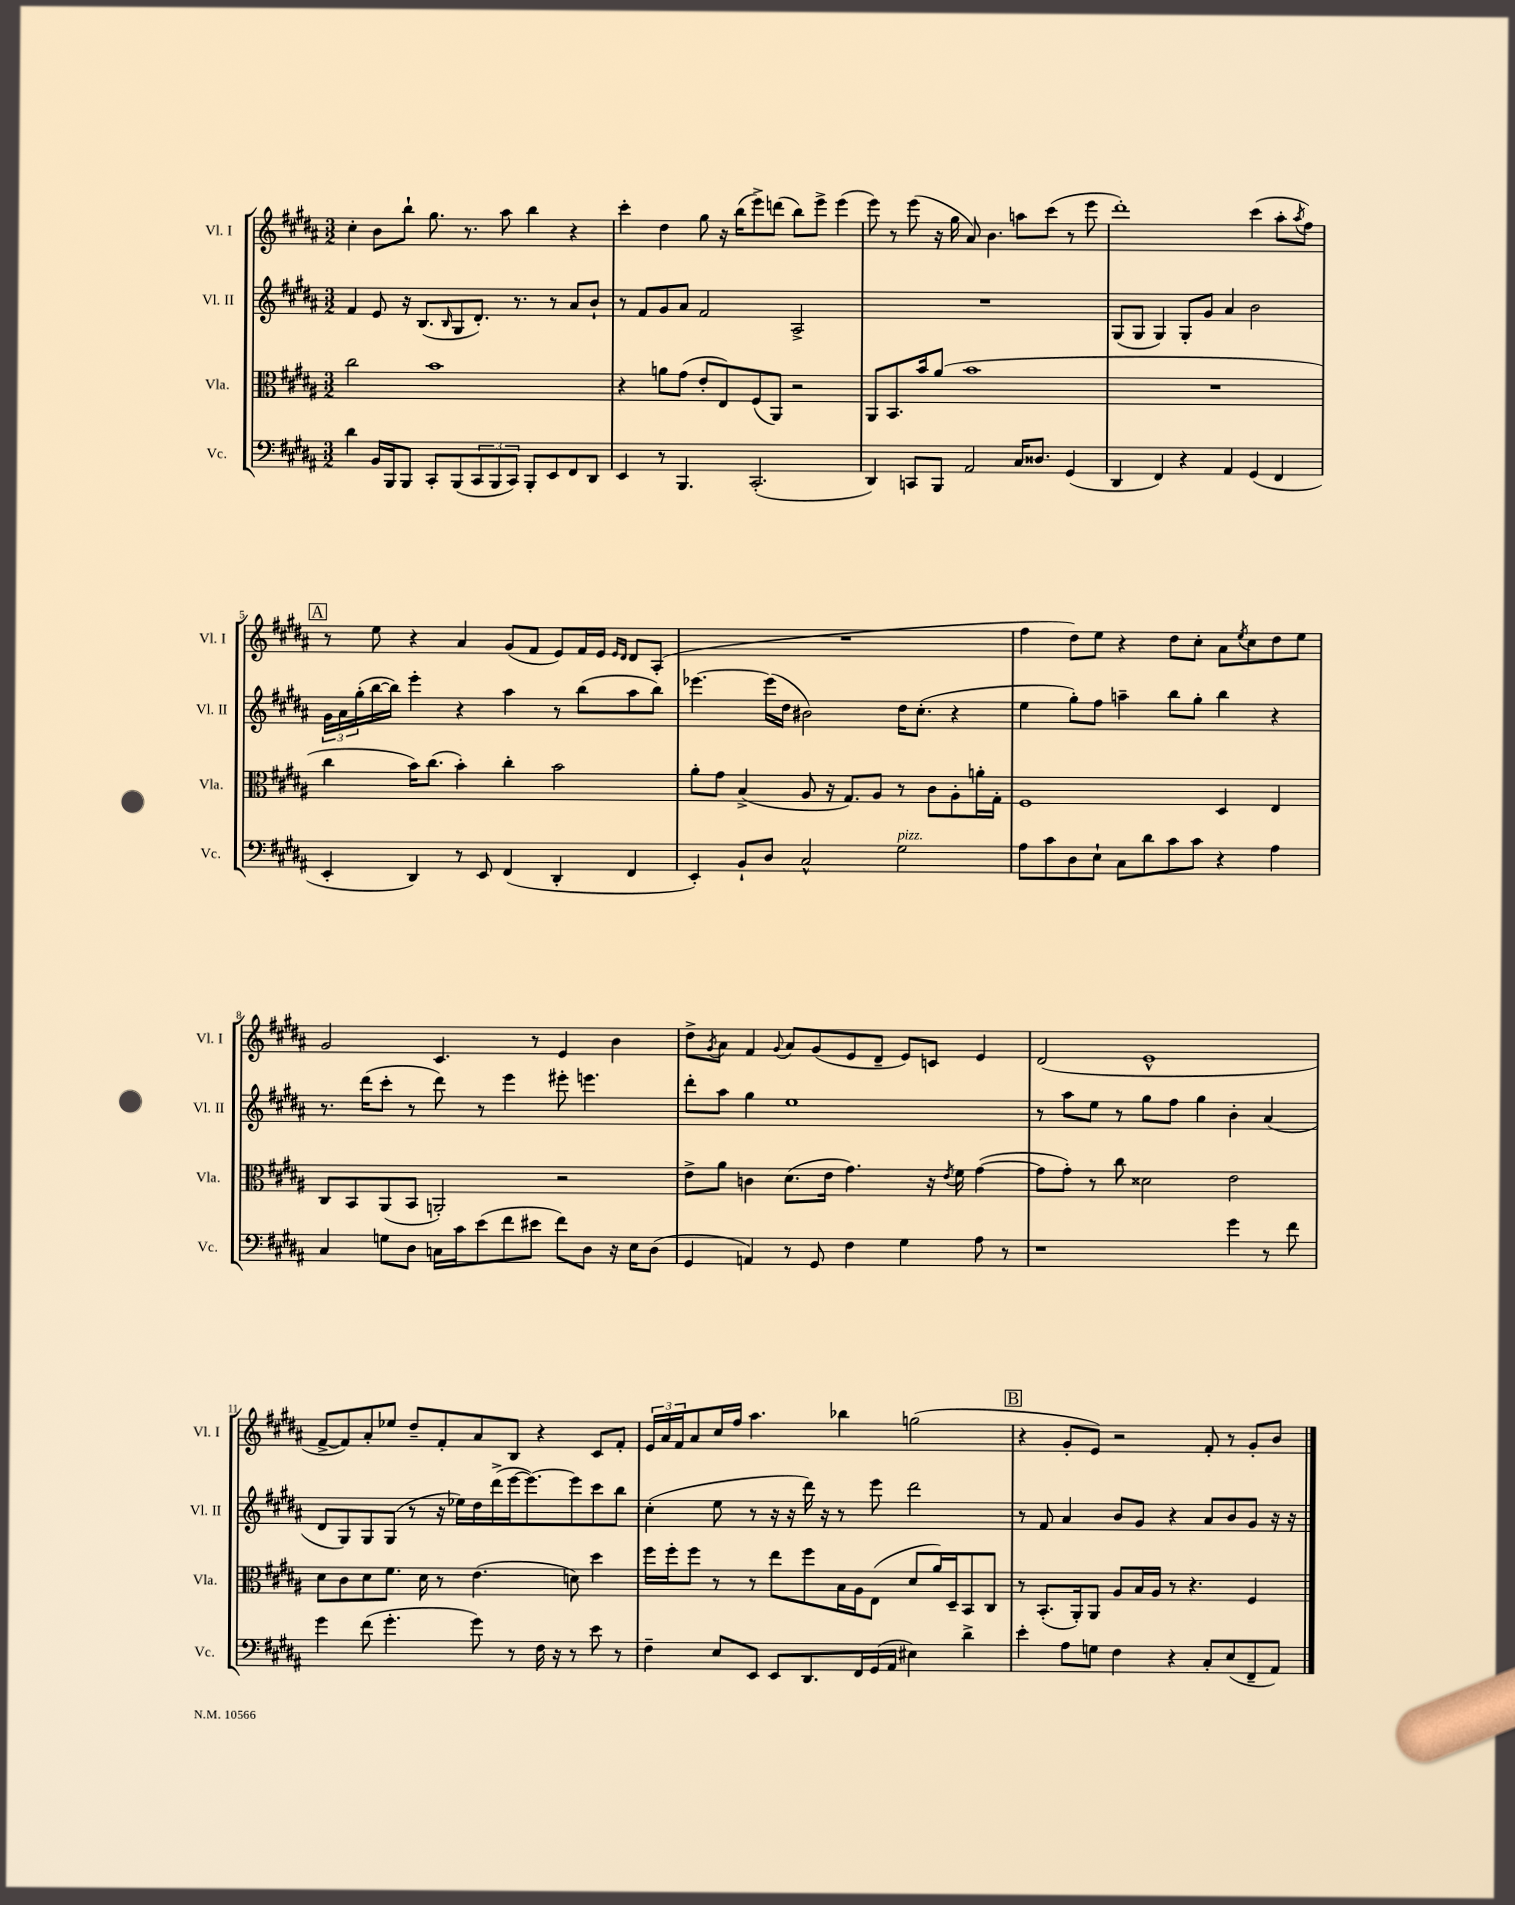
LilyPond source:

<<
\new StaffGroup <<
\new Staff = "s0" \with { instrumentName = "Vl. I" shortInstrumentName = "Vl. I" } {
    \clef treble \key b \major \numericTimeSignature \time 3/2
    cis''4-. b'8 b''8-! gis''8. r8. ais''8 b''4 r4 |
    cis'''4-. dis''4 gis''8 r16 b''16( e'''8->) d'''8( b''8) e'''8-> e'''4( |
    e'''8) r8 e'''8( r16 gis''16 ais'8) b'4. a''8 cis'''8( r8 e'''8 |
    dis'''1-.) cis'''4( ais''8-. \acciaccatura { ais''8 } fis''8) |
    \mark \markup { \box "A" } r8 e''8 r4 ais'4 gis'8( fis'8 e'8) fis'16 e'16 \grace { e'16 dis'16 } dis'8 ais8-.( |
    R1. |
    fis''4 dis''8) e''8 r4 dis''8 cis''8-. ais'8 \acciaccatura { e''8 } cis''8 dis''8 e''8 |
    gis'2 cis'4. r8 e'4 b'4 |
    dis''8-> \acciaccatura { gis'8 } ais'8 fis'4 \appoggiatura { gis'8 } ais'8 gis'8( e'8 dis'8-- e'8) c'8 e'4 |
    dis'2( e'1-^ |
    fis'8~-> fis'8) ais'8-. ees''8 dis''8-- fis'8-. ais'8 b8 r4 cis'8 fis'8-. |
    \tuplet 3/2 { e'16 ais'16 fis'16 } ais'8 cis''16 fis''16 ais''4. bes''4 g''2( |
    \mark \markup { \box "B" } r4 gis'8-. e'8) r2 fis'8-. r8 gis'8-. b'8 \bar "|." |
}
\new Staff = "s1" \with { instrumentName = "Vl. II" shortInstrumentName = "Vl. II" } {
    \clef treble \key b \major \numericTimeSignature \time 3/2
    fis'4 e'8 r16 b8.( \grace { b16 } gis8 dis'8.-.) r8. r8 ais'8 b'8-! |
    r8 fis'8 gis'8 ais'8 fis'2 ais2-> |
    R1. |
    gis8( gis8 gis4) gis8-. gis'8 ais'4 b'2 |
    \mark \markup { \box "A" } \tuplet 3/2 { gis'16 ais'16 gis''16-.( } b''16~ b''16) e'''4-. r4 ais''4 r8 b''8( ais''8 b''8) |
    ees'''4.~ ees'''16( dis''16 bis'2) dis''16 cis''8.-.( r4 |
    e''4 gis''8-.) fis''8 a''4-- b''8 gis''8-. b''4 r4 |
    r8. dis'''16( cis'''8-. r8 dis'''8) r8 e'''4 eis'''8-. e'''4. |
    dis'''8-. ais''8 gis''4 e''1 |
    r8 ais''8 e''8 r8 gis''8 fis''8 gis''4 b'4-. ais'4( |
    dis'8 gis8) gis8 gis8( r8 r16 ees''16) dis''16 dis'''16->( e'''16~ e'''8.~) e'''8 cis'''8 b''8 |
    cis''4-.( e''8 r8 r16 r16 dis'''16) r16 r8 e'''8 dis'''2 |
    \mark \markup { \box "B" } r8 fis'8 ais'4 b'8 gis'8 r4 ais'8 b'8 gis'8 r16 r16 \bar "|." |
}
\new Staff = "s2" \with { instrumentName = "Vla." shortInstrumentName = "Vla." } {
    \clef alto \key b \major \numericTimeSignature \time 3/2
    cis''2 b'1 |
    r4 a'8 gis'8( e'8-. e8) fis8( ais,8) r2 |
    ais,8 b,8. b'16 ais'8( b'1 |
    R1. |
    \mark \markup { \box "A" } cis''4 b'16) cis''8.( b'4-.) cis''4-. b'2 |
    ais'8-. gis'8 b4->( ais8 r16 gis8.) ais8 r8 cis'8 ais8-. a'16-. gis16-. |
    fis1 dis4 e4 |
    cis8 b,8 ais,8( b,8 a,2-.) r2 |
    e'8-> ais'8 c'4 dis'8.( e'16 gis'4.) r16 \acciaccatura { e'8 } fis'16 gis'4~( |
    gis'8 gis'8-.) r8 cis''8 disis'2 e'2 |
    dis'8 cis'8 dis'8 fis'8. dis'16 r8 e'4.( d'8) dis''4 |
    fis''16 fis''16-. fis''8 r8 r8 e''8 fis''8 b16 ais16 e8( dis'8 ais'16) dis16-- b,8 cis8 |
    \mark \markup { \box "B" } r8 b,8.-.( ais,16-.) ais,8 ais8 b16 ais16 r8 r4. fis4 \bar "|." |
}
\new Staff = "s3" \with { instrumentName = "Vc." shortInstrumentName = "Vc." } {
    \clef bass \key b \major \numericTimeSignature \time 3/2
    dis'4 b,16 b,,16 b,,8 cis,8-. b,,8( \tuplet 3/2 { cis,8 b,,8 cis,8) } b,,8-. e,8 fis,8 dis,8 |
    e,4 r8 b,,4. cis,2.-.( |
    dis,4) c,8 b,,8 ais,2 cis16 disis8. gis,4( |
    dis,4 fis,4) r4 ais,4 gis,4( fis,4 |
    \mark \markup { \box "A" } e,4-. dis,4) r8 e,8 fis,4( dis,4-. fis,4 |
    e,4-.) b,8-! dis8 cis2-^ gis2^\markup { \italic "pizz." } |
    ais8 cis'8 dis8 e8-! cis8 dis'8 cis'8 cis'8 r4 ais4 |
    cis4 g8 dis8 c16 cis'16 e'8( fis'8 eis'8 fis'8) dis8 r16 e16 dis8( |
    gis,4 a,4) r8 gis,8 fis4 gis4 ais8 r8 |
    r1 gis'4 r8 fis'8 |
    gis'4 fis'8( gis'4.-. gis'8) r8 fis16 r16 r8 e'8 r8 |
    fis4-- e8 e,8 e,8 dis,8. fis,16 gis,16( ais,16 eis4) dis'4-> |
    \mark \markup { \box "B" } e'4-. ais8 g8 fis4 r4 cis8-. e8( fis,8-- ais,8) \bar "|." |
}
>>
>>
